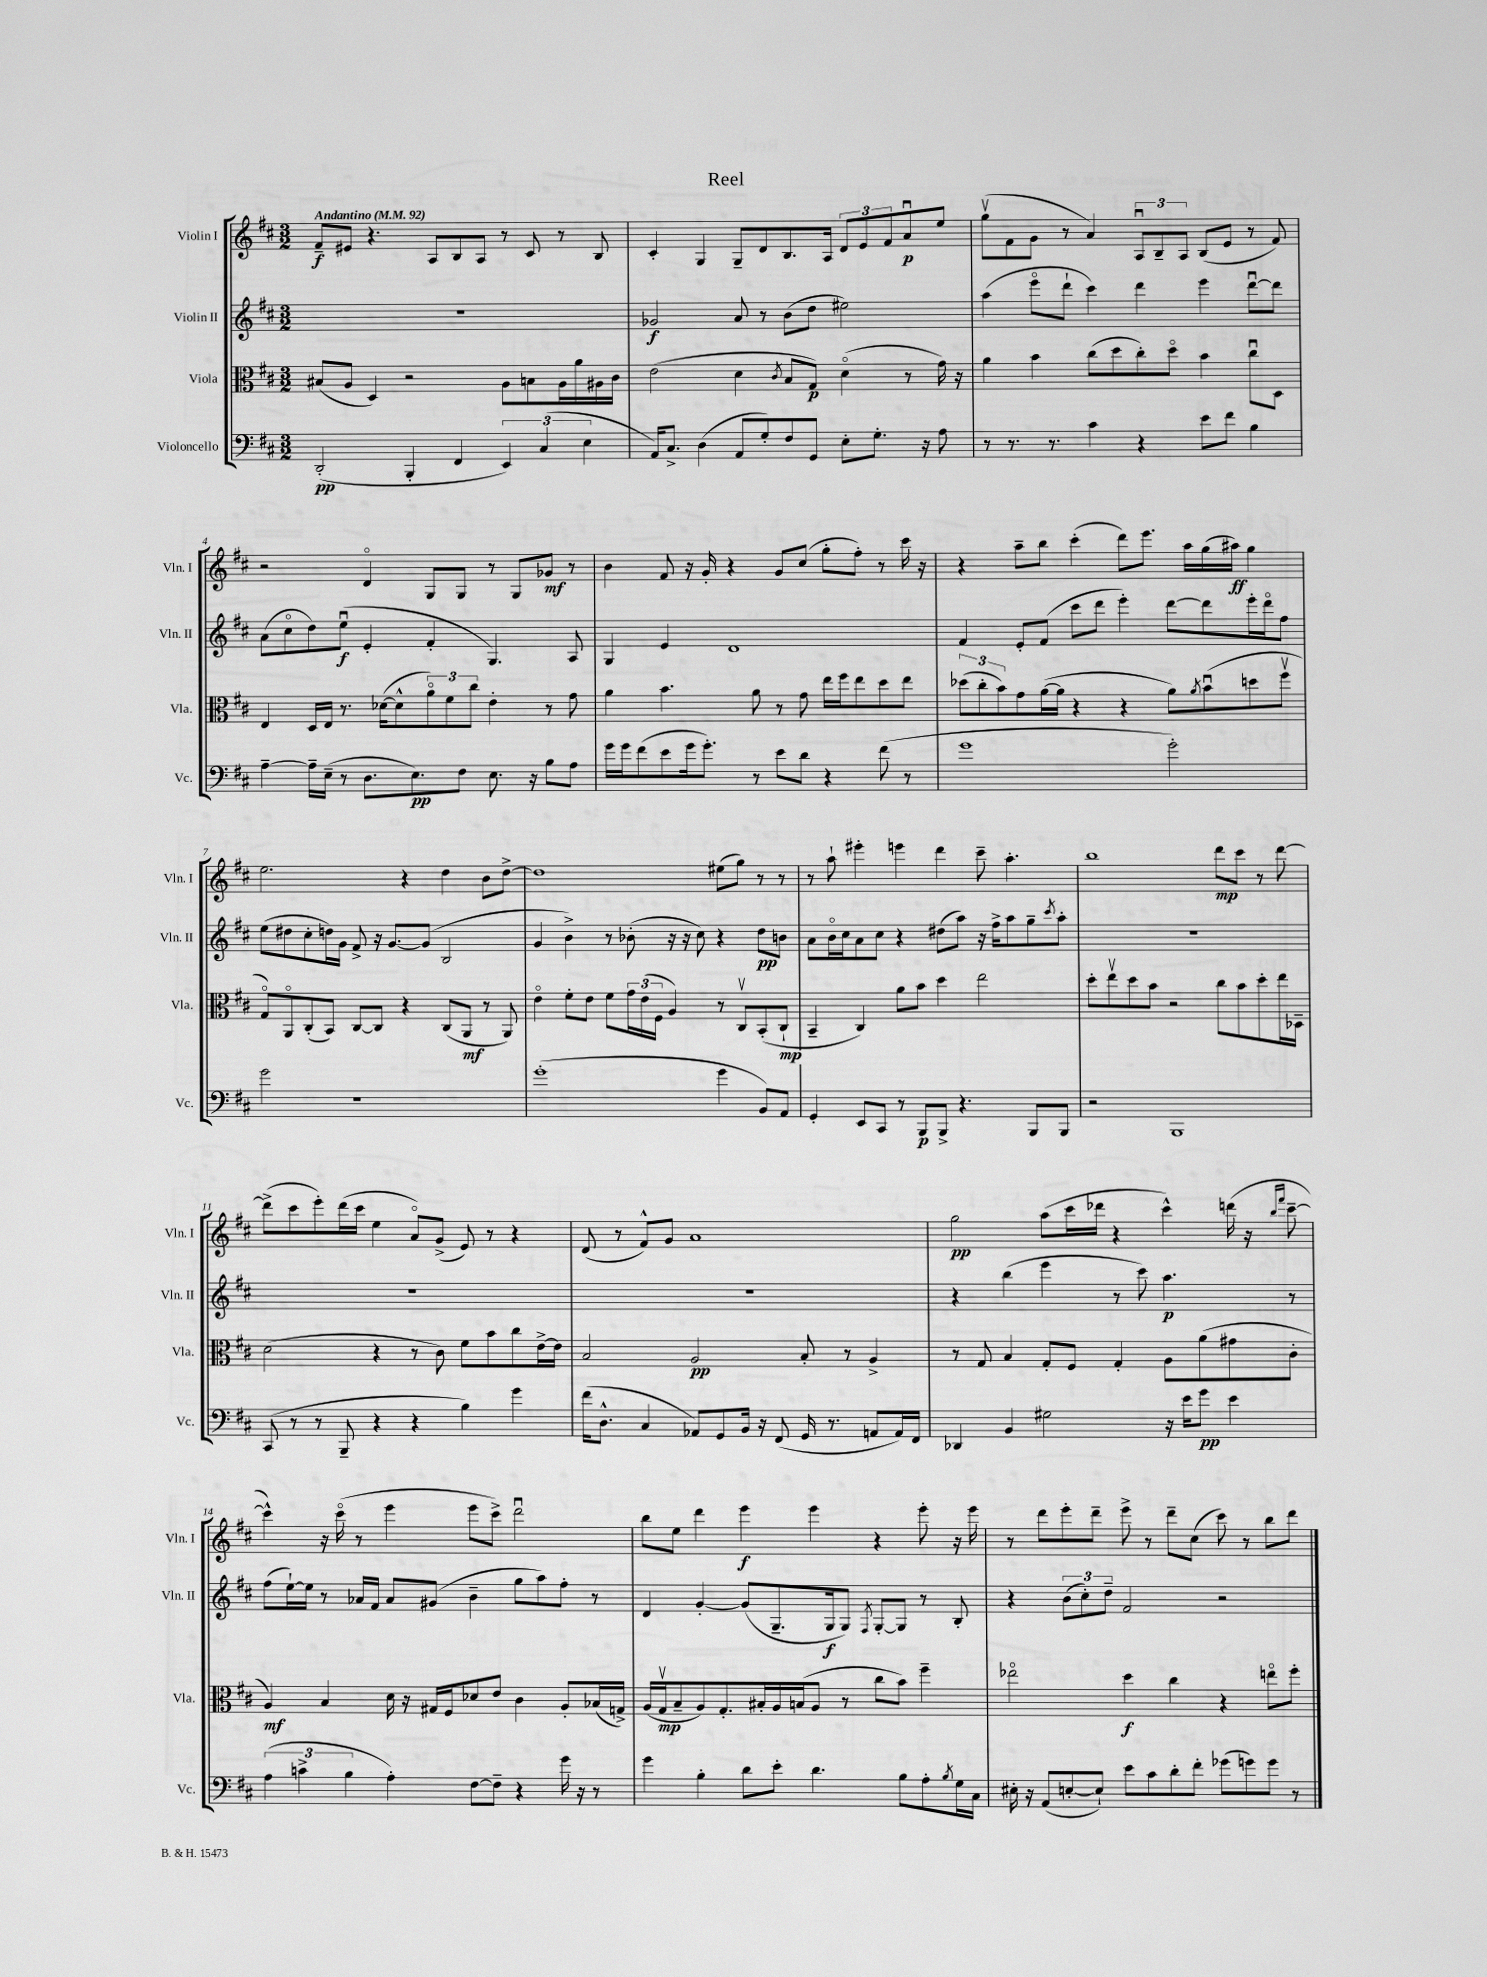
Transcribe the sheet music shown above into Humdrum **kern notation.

**kern	**kern	**kern	**kern
*staff4	*staff3	*staff2	*staff1
*clefF4	*clefC3	*clefG2	*clefG2
*k[f#c#]	*k[f#c#]	*k[f#c#]	*k[f#c#]
*M3/2	*M3/2	*M3/2	*M3/2
*MM92	*MM92	*MM92	*MM92
(2DD'/	(8B#/L	1.r	8f#~/L
.	8A/J	.	8e#/J
.	4D/)	.	4.r
4BBB'/	2r	.	.
.	.	.	8A/L
4FF#/	.	.	8B/
.	.	.	8A/J
6EE/)	8A\L	.	8r
.	8B\	.	8c#/
(6C#/	.	.	.
.	16A\L	.	8r
.	16a\	.	.
6E\	.	.	.
.	16A#\	.	8B/
.	16c#\JJ	.	.
=	=	=	=
16AA/LK)	(2e\	2g-/	4c#'/
8.C#^/J	.	.	.
(4D\	.	.	4G/
8AA/L	4d\	8a/	8G~/L
8G'/)	.	8r	8d/
.	8qc#/	.	.
8F#/	8B/L	(8b\L	8.B/
8GG/J	8G/J)	8dd\J	.
.	.	.	16A/Jk
8E'\L	(4do\	2ee#\)	12d/L
.	.	.	12e/
8.G'\J	.	.	.
.	.	.	12f#/
.	8r	.	8au/
16r	.	.	.
8A\	16g\)	.	8ee/J
.	16r	.	.
=	=	=	=
8r	4a\	(4aa\	(8ggv\L
8.r	.	.	8f#\
.	4b\	8eeeo\L	8g\J
8.r	.	.	.
.	.	8ddd`\J	8r
4c#\	(8cc#\L	4ccc#\)	4a/)
.	8dd\	.	.
4r	8cc#'\)	4ddd\	12Au/L
.	.	.	12B~/
.	8ddo\J	.	.
.	.	.	12A/J
8e\L	4b\	4eee\	(8B/L
8f#\J	.	.	8e/J
4B\	8cc#u\L	[8dddu\L	8r
.	8D\J	8ddd\]J	8f#/)
=	=	=	=
[4A~\	4E/	(8a\L	2r
.	.	8cc#o\	.
16A~\]LL	16D/LL	8dd\)	.
(16E~\JJ	16E/JJ	.	.
8r	8.r	(8eeu\J	.
8.D\L	.	4e'/	4do/
.	([16d-\LK	.	.
.	8d-^^\]	.	.
8.E\)	.	.	.
.	12ao\)	4f#'/	8G/L
.	12f#\	.	.
8F#\J	.	.	8G/J
.	12cc#\J	.	.
8.E\	4e'\	4.G/)	8r
.	.	.	8G/L
16r	.	.	.
8B\L	8r	.	8g-/J
8A\J	8g\	8A/	8r
=	=	=	=
16g\LL	4a\	4G/	4b\
16g\J	.	.	.
(8f#\	.	.	.
8e\	4.b\	4e/	8f#/
16g\k	.	.	16r
8.g'\J)	.	.	16g'/
.	.	1d	4r
8r	8a\	.	.
8e\L	8r	.	8g/L
8d\J	8g\	.	(8cc#/J
4r	16ee\LL	.	8gg'\L
.	16ff#\J	.	.
.	8ee\	.	8ff#'\J)
(8f#\	8dd\	.	8r
8r	8ee\J	.	16ccc#\
.	.	.	16r
=	=	=	=
1g	(12dd-\L	4f#/	4r
.	12cc#'\	.	.
.	12b\)	.	.
.	8g\	8e'/L	8aa~\L
.	([16a\L	(8f#/J	8bb\J
.	16a\]JJ	.	.
.	4r	8ccc#\L	(4ccc#'\
.	.	8ddd\J	.
.	4r	4eee'\)	8ddd\L)
.	.	.	8.eee\J
2g'\)	8a\L)	[8ddd\L	.
.	.	.	16aa\LL
.	8qa/	.	.
.	(8bu\	8ddd\]	(16gg\
.	.	.	16aa#\JJ)
.	8dd\	16eee'\L	4gg\
.	.	16dddo\J	.
.	8ff#v\J	8ff#\J	.
=	=	=	=
2g\	8Go/L)	(8ee\L	2.ee\
.	8AAo/	8dd#\	.
.	(8C#'/	8cc#'\	.
.	8BB/J)	16dd\L)	.
.	.	16g\JJ	.
1r	[8C#/L	8f#^/	.
.	8C#/]J	16r	.
.	.	[8.g/L	.
.	4r	.	4r
.	.	(8g/]J	.
.	(8C#/L	2B/	4dd\
.	8AA/J	.	.
.	8r	.	8b\L
.	8AA/)	.	[8dd^\J
=	=	=	=
(1g'	4eo\	4g/	1dd]
.	8f#'\L	4b^\)	.
.	8e\J	.	.
.	8f#\L	8r	.
.	24g\L	(8b-'\	.
.	(24e\	.	.
.	24F#\JJ	.	.
.	4A/)	16r	.
.	.	16r	.
.	.	8cc#\)	.
4g\	8r	4r	(8ee#\L
.	8C#v/L	.	8gg\J)
8BB/L)	(8BB'/	8dd\L	8r
8AA/J	8C#`/J	8b\J	8r
=	=	=	=
4GG'/	4BB~/	8a\L	8r
.	.	16bo\L	8aa`\
.	.	16cc#\J	.
8EE/L	4C#/)	8a\	4eee#'\
8CC#/J	.	8cc#\J	.
8r	8a\L	4r	4eee\
8BBB/L	8b\J	.	.
8BBB^/J	4dd\	(8dd#\L	4ddd\
4.r	.	8aa\J)	.
.	2ee\	16r	8ccc#~\
.	.	16ff#^\LK	.
.	.	8aa\	4.aa'\
8BBB/L	.	8gg~\	.
.	.	8qccc#/	.
8BBB/J	.	8aa'\J	.
=	=	=	=
2r	8dd'\L	1.r	1bb
.	8eev\	.	.
.	8dd\	.	.
.	8b\J	.	.
1BBB	2r	.	.
.	8cc#\L	.	8ddd\L
.	8b\	.	8ccc#\J
.	8dd'\	.	8r
.	16ee\L	.	[8ddd\
.	16D-~\JJ	.	.
=	=	=	=
(8CC#/	(2d\	1.r	(8ddd^\]L
8r	.	.	8ccc#\
8r	.	.	8eee'\)
8BBB~/	.	.	(16ddd\L
.	.	.	16ccc#\JJ
4r	4r	.	4ee\
4r	8r	.	8ao/L)
.	8c#\)	.	(8g^/J
4B\)	8f#\L	.	8e/)
.	8b\	.	8r
4g\	8cc#\	.	4r
.	[16e^\L	.	.
.	16e\]JJ	.	.
=	=	=	=
(16f#\LK	2B/	1.r	(8d/
8.D^^\J	.	.	.
.	.	.	8r
4C#/	.	.	8f#^^/L)
.	.	.	8g/J
8AA-/L)	2A/	.	1a
8GG/	.	.	.
16BB/Jk	.	.	.
16r	.	.	.
(8FF#/	.	.	.
16GG/	8B'/	.	.
8.r	.	.	.
.	8r	.	.
8AA/L	4A^/	.	.
16AA/L)	.	.	.
16FF#/JJ	.	.	.
=	=	=	=
4DD-/	8r	4r	2gg\
.	8G/	.	.
4BB/	4B/	(4bb\	.
2G#\	8G'/L	4eee\	(8aa\L
.	8F#/J	.	16ccc#\L
.	.	.	16ddd-\JJ
.	4G'/	8r	4r
.	.	8ccc#\)	.
16r	8A\L	4.aa\	4ccc#^^\)
16e\LK	.	.	.
8g\J	(8a\	.	.
4e\	8g#\	.	(16ddd\
.	.	.	16r
.	.	.	16qqbb/LL
.	.	.	16qqfff#/JJ
.	8c#'\J	8r	[8ccc#~\
=	=	=	=
(6A\	4A/)	(8ff#\L	4ccc#^^\])
.	.	[16ee`\L)	.
6c^\	.	.	.
.	.	16ee\]JJ	.
.	4B/	8r	16r
.	.	.	(16ccc#o\
6B\	.	.	.
.	.	16a-/LL	8r
.	.	16f#/JJ	.
4A'\)	16d\	8a-/L	4eee\
.	16r	.	.
.	16G#/LL	(8g#/J	.
.	16F#/J	.	.
[8F#\L	8d-/	4b~\	8eee\L
8F#~\]J	8e/J	.	8ccc#^\J)
4r	4c#\	8gg\L	2dddu\
.	.	8aa\)	.
16g\	8A'/L	8ff#'\J	.
16r	.	.	.
8r	(16B-/L	8r	.
.	16G^/JJ)	.	.
=	=	=	=
4g\	(16A/LL	4d/	8bb\L
.	16Gv/J	.	.
.	8B~/	.	8ee\J
4B'\	8A/)	[4g'/	4ddd\
.	8.G'/	.	.
8d\L	.	(8g/]L	4eee\
.	16B#'/L	.	.
8e'\J	16A/	8.G~/	.
.	(16B/J	.	.
4.d\	8A/J	.	4eee\
.	.	16G/k	.
.	8r	8G/J)	.
.	.	8qF#/	.
.	8cc#\L	[8G'/L	4r
8B\L	8b\J)	8G/]J	.
8A'\	4ff#~\	8r	8eee'\
8qB/	.	.	.
16G\L	.	8B'/	16r
16C#\JJ	.	.	16eee\
=	=	=	=
16E#'\	2ee-o\	4r	8r
16r	.	.	.
(8AA/L	.	.	8ddd\L
[8E'/	.	(12b\L	8eee'\
.	.	12cc#'\)	.
8E`/]J)	.	.	8ddd~\J
.	.	12dd~\J	.
8e\L	4dd\	2f#/	8eee^\
8c#\	.	.	8r
8d'\	4cc#\	.	8ddd~\L
8f#'\J	.	.	(8cc#\J
(8g-\L	4r	2r	8ccc#\)
8g\)	.	.	8r
8g\J	8eeo\L	.	8bb\L
8r	8ff#'\J	.	8ddd\J
==	==	==	==
*-	*-	*-	*-
